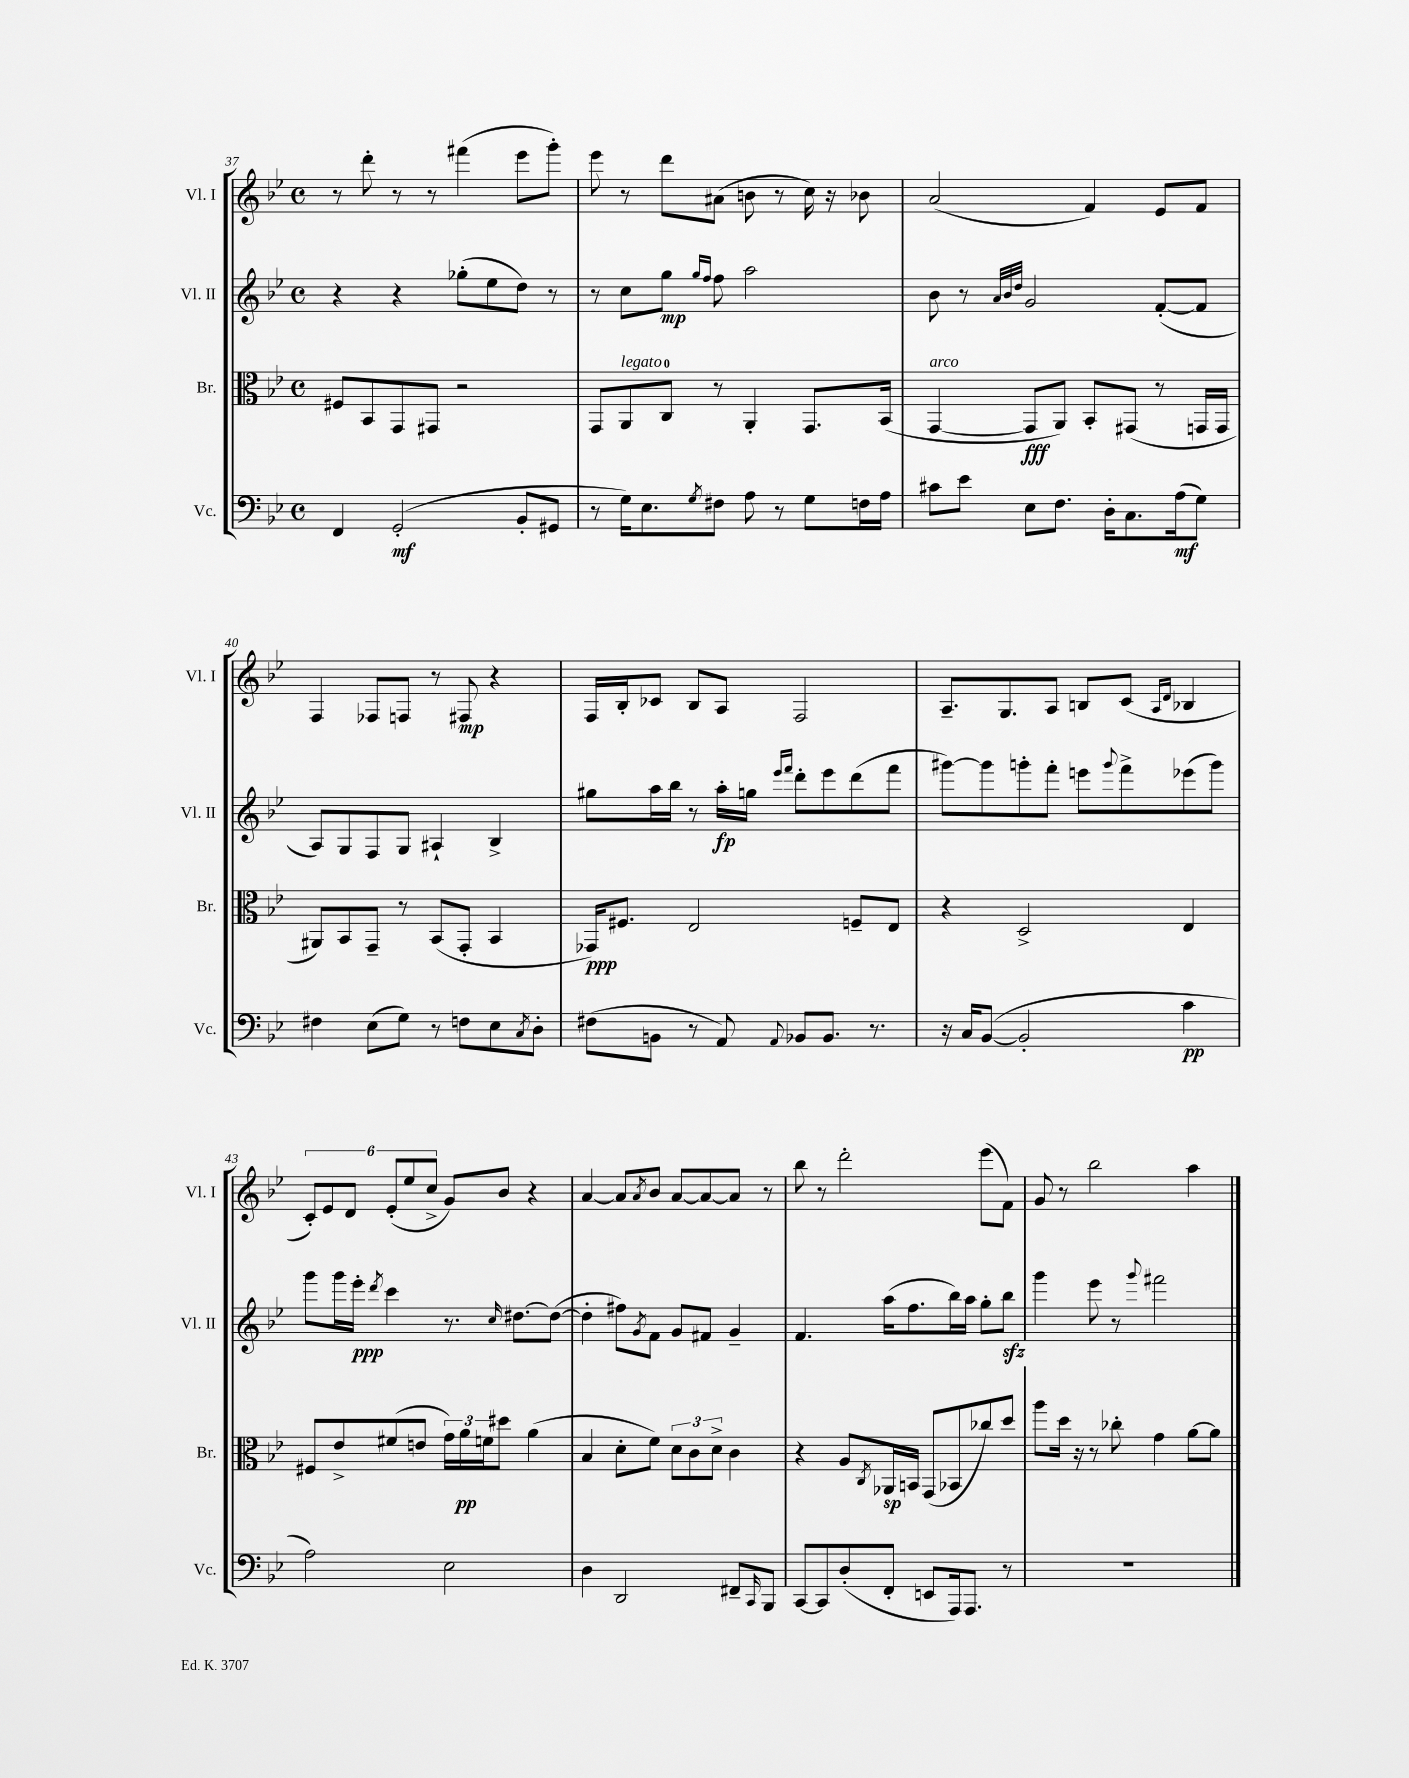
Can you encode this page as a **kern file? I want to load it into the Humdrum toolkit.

**kern	**kern	**kern	**kern
*staff4	*staff3	*staff2	*staff1
*clefF4	*clefC3	*clefG2	*clefG2
*k[b-e-]	*k[b-e-]	*k[b-e-]	*k[b-e-]
*M4/4	*M4/4	*M4/4	*M4/4
*met(c)	*met(c)	*met(c)	*met(c)
4FF/	8F#/L	4r	8r
.	8BB-/	.	8ddd'\
(2GG'/	8GG/	4r	8r
.	8GG#/J	.	8r
.	2r	(8gg-'\L	(4fff#\
.	.	8ee-\	.
8BB-'/L	.	8dd\J)	8eee-\L
8GG#/J	.	8r	8ggg'\J)
=	=	=	=
8r	8GG/L	8r	8eee-\
16G\LK)	8AA/	8cc\L	8r
8.E-\	.	.	.
.	8C/J	8gg\J	8ddd\L
.	.	16qqgg/LL	.
8qG/	.	16qqff/JJ	.
8F#\J	8r	8ff\	(8a#\J
8A\	4AA'/	2aa\	8b\
8r	.	.	8r
8G\L	8.GG/L	.	16cc\)
.	.	.	16r
16F\L	.	.	8b-\
16A\JJ	(16BB-/Jk	.	.
=	=	=	=
8c#\L	[4GG/	8b-\	(2a/
8e-\J	.	8r	.
.	.	32qqa/LLL	.
.	.	32qqb-/	.
.	.	32qqdd/JJJ	.
8E-\L	8GG/]L	2g/	.
8.F\J	8AA/J)	.	.
.	8BB-'/L	.	4f/)
16D'\LK	.	.	.
8.C\	(8GG#/J	.	.
.	8r	([8f'/L	8e-/L
(16A\k	.	.	.
8G\J)	16GG/LL	8f/]J	8f/J
.	16GG/JJ	.	.
=	=	=	=
4F#\	8AA#/L)	8A/L)	4F/
.	8BB-/	8G/	.
(8E-\L	8GG~/J	8F/	8F-/L
8G\J)	8r	8G/J	8F/J
8r	(8BB-/L	4A#`/	8r
8F\L	8GG'/J	.	8F#/
8E-\	4BB-/	4B-^/	4r
8qC/	.	.	.
8D'\J	.	.	.
=	=	=	=
(8F#\L	16GG-/LK)	8gg#\L	16F/LL
.	8.F#/J	.	16B-'/J
8BB\J	.	16aa\L	8c-/J
.	.	16bb-\JJ	.
8r	2E-/	8r	8B-/L
8AA/)	.	16aa'\LL	8A/J
.	.	16gg\JJ	.
.	.	16qqeee-/LL	.
8qqAA/	.	16qqfff/JJ	.
8BB-/L	.	8ddd'\L	2F/
8.BB-/J	.	8eee-\	.
.	8F~/L	(8ddd\	.
8.r	.	.	.
.	8E-/J	8fff\J	.
=	=	=	=
16r	4r	[8ggg#\L)	8.A~/L
16C/LK	.	.	.
([8BB-/J	.	8ggg#\]	.
.	.	.	8.G/
2BB-'/]	2D^/	8ggg'\	.
.	.	8fff'\J	8A/J
.	.	8eee\L	8B/L
.	.	8qqggg/	.
.	.	8fff^\	(8c/J
.	.	.	16qqA/LL
.	.	.	16qqd/JJ
4c\	4E-/	(8eee-\	4B-/
.	.	8ggg\J)	.
=	=	=	=
2A\)	8F#/L	8ggg\L	12c'/L)
.	.	.	12e-/
.	8e-^/	16ggg\L	.
.	.	.	12d/J
.	.	16eee-'\JJ	.
.	.	8qddd/	.
.	(8f#/	4ccc\	(12e-'/L
.	.	.	12ee-/
.	8e/J	.	.
.	.	.	12cc^/J
2E-\	24g\LL)	8.r	8g/L)
.	24a\	.	.
.	24f\J	.	.
.	8dd#\J	.	8b-/J
.	.	16qqcc/	.
.	.	[8.dd#\L	.
.	(4a\	.	4r
.	.	(8dd#\_J	.
=	=	=	=
4D\	4B-/	4dd#'\]	[4a/
2DD/	8d'\L	8ff#\L)	8a/]L
.	.	8qg/	8qa/
.	8f\J)	8f\J	8b-/J
.	12d\L	8g/L	[8a/L
.	12c\	.	.
.	.	8f#/J	8a/_
.	12d^\J	.	.
8FF#~/L	4c\	4g~/	8a/]J
16qqCC/	.	.	.
8BBB-/J	.	.	8r
=	=	=	=
[8CC/L	4r	4.f/	8bb-\
8CC/]	.	.	8r
(8D'/	8A/L	.	2ddd'\
.	8qC/	.	.
8FF'/J	16AA-/L	(16aa\LK	.
.	16BB/JJ	8.ff\	.
8EE/L	(8GG/L	.	.
16AAA/k)	8BB-/	16bb-\L)	.
8.AAA/J	.	16aa\JJ	.
.	8cc-/)	8gg'\L	(8eee-\L
8r	8dd/J	8bb-\J	8f\J)
=	=	=	=
1r	8aa\L	4ggg\	8g/
.	16dd\Jk	.	8r
.	16r	.	.
.	8r	8eee-\	2bb-\
.	8cc-'\	8r	.
.	.	8qqggg/	.
.	4g\	2fff#\	.
.	[8a\L	.	4aa\
.	8a\]J	.	.
==	==	==	==
*-	*-	*-	*-
